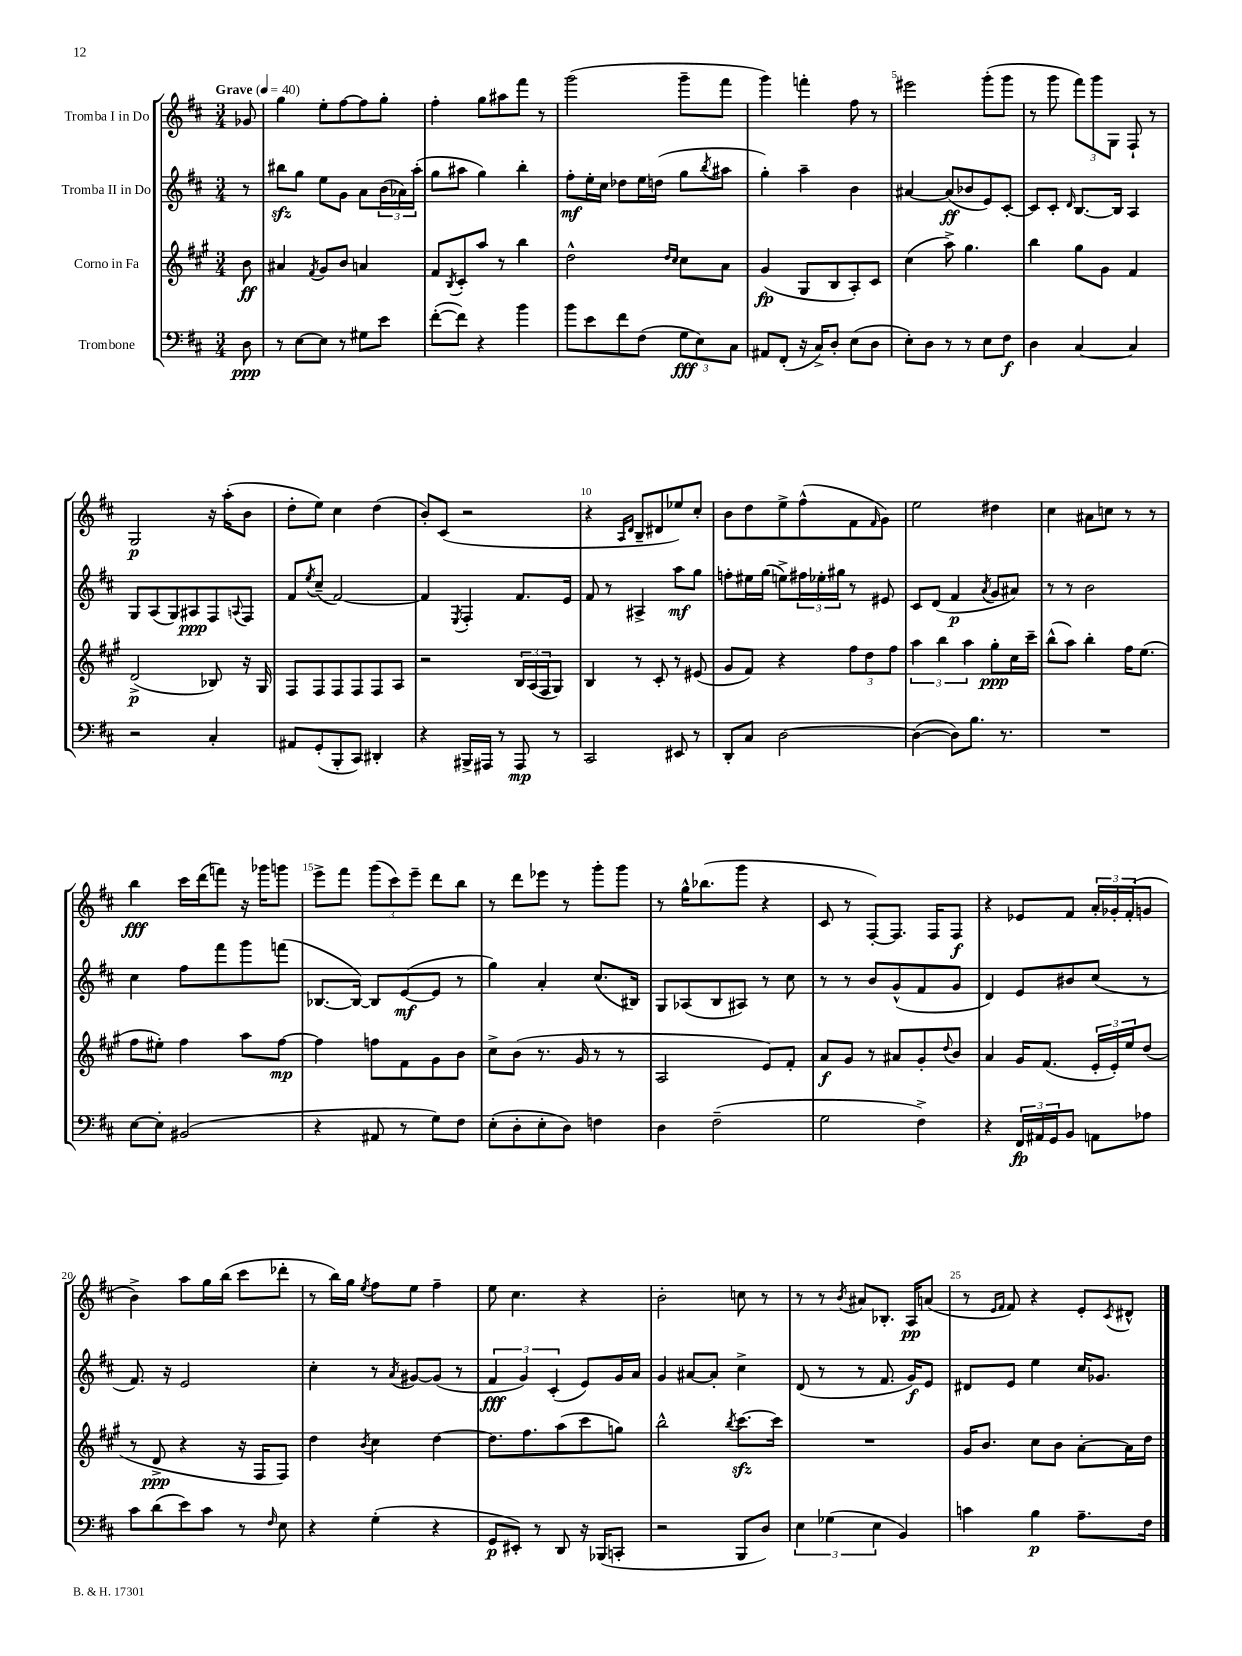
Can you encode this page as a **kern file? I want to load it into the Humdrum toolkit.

**kern	**kern	**kern	**kern
*staff4	*staff3	*staff2	*staff1
*clefF4	*clefG2	*clefG2	*clefG2
*k[f#c#]	*k[f#c#g#]	*k[f#c#]	*k[f#c#]
*M3/4	*M3/4	*M3/4	*M3/4
*MM40	*MM40	*MM40	*MM40
8D	8b	8r	8g-
=	=	=	=
8r	4a#	8bb#	4gg
[8E	.	8gg	.
.	8qf#	.	.
8E]	8g#	8ee	8ee'
8r	8b	8g	[8ff#
8G#	4a	8a	8ff#]
8e	.	(24b	8gg'
.	.	24a-)	.
.	.	(24aa'	.
=	=	=	=
([8f#'	8f#	8gg	4ff#'
.	8qB	.	.
8f#])	8c#'	8aa#	.
4r	8aa	4gg)	8gg
.	8r	.	8aa#
4b	4bb	4bb'	8fff#
.	.	.	8r
=	=	=	=
8b	2dd^^	8ff#'	(2ggg
8e	.	16ee'	.
.	.	16cc#	.
8f#	.	8dd-	.
(8F#	.	16ee	.
.	.	(16dd	.
.	16qqdd	.	.
.	16qqcc#	.	.
12G	8cc#	8gg	8ggg~
12E)	.	.	.
.	.	8qbb	.
.	8a	8aa#	8fff#
12C#	.	.	.
=	=	=	=
8AA#	(4g#	4gg')	4ggg)
(8FF#'	.	.	.
16r	8G#	4aa~	4fff'
16C#^)	.	.	.
8D'	8B	.	.
(8E	8A')	4b	8ff#
8D	8c#	.	8r
=	=	=	=
8E')	(4cc#	[4a#	2eee#
8D	.	.	.
8r	8aa^)	(8a#]	.
8r	4.gg#	8b-	.
8E	.	8e)	(8ggg'
8F#	.	[8c#'	8ggg
=	=	=	=
4D	4bb	8c#]	8r
.	.	8c#'	8ggg
.	.	16qqd	.
[4C#	8gg#	[8.B	12fff#)
.	.	.	12ggg
.	8g#	.	.
.	.	.	12G
.	.	16B]	.
4C#]	4f#	4A	8F#`
.	.	.	8r
=	=	=	=
2r	(2d^	8G	2G
.	.	(8A	.
.	.	8G)	.
.	.	8A#	.
4C#'	8B-)	8F#	16r
.	.	.	(16aa'
.	.	8qqA	.
.	16r	8F#	8b
.	16G#	.	.
=	=	=	=
8AA#	8F#	8f#	8dd'
.	.	8qee	.
(8GG'	8F#	(8cc#~	8ee)
8BBB'	8F#	[2f#)	4cc#
8CC#)	8F#	.	.
4DD#'	8F#	.	(4dd
.	8A	.	.
=	=	=	=
4r	2r	4f#]	8b')
.	.	.	(8c#
.	.	8qE	.
16BBB#^	.	4F#'	2r
16AAA#	.	.	.
8r	.	.	.
8AAA#	24B	8.f#	.
.	(24A	.	.
.	24F#	.	.
8r	8G#)	.	.
.	.	16e	.
=	=	=	=
2CC#	4B	8f#	4r
.	.	8r	.
.	.	.	16qqA
.	.	.	16qqd
.	8r	4A#^	8B~
.	8c#'	.	8d#
8EE#	8r	8aa	8ee-)
8r	(8e#	8gg	8cc#'
=	=	=	=
8DD'	8g#	8ff'	8b
8C#	8f#)	16ee#	8dd
.	.	(16gg	.
[2D	4r	8ee^)	8ee^
.	.	24ff#	(8ff#^^
.	.	24ee-'	.
.	.	24gg#	.
.	12ff#	8r	8f#
.	12dd	.	.
.	.	.	16qqf#
.	.	8e#	8g)
.	12ff#	.	.
=	=	=	=
(4D_	6aa	8c#	2ee
.	.	(8d	.
.	6bb	.	.
8D])	.	4f#	.
.	6aa	.	.
8.B	.	.	.
.	.	8qa	.
.	8gg#'	8g	4dd#
8.r	.	.	.
.	16cc#	8a#)	.
.	16ccc#~	.	.
=	=	=	=
2.r	(8bb^^	8r	4cc#
.	8aa)	8r	.
.	4bb'	2b	8a#
.	.	.	8cc
.	16ff#	.	8r
.	(8.ee	.	.
.	.	.	8r
=	=	=	=
[8E	8ff#	4cc#	4bb
8E']	8ee#')	.	.
(2BB#	4ff#	8ff#	16ccc#
.	.	.	(16ddd
.	.	8fff#	8fff)
.	8aa	8ggg	16r
.	.	.	16ggg-
.	[8ff#	(8fff	8ggg
=	=	=	=
4r	4ff#]	[8.B-	8eee^
.	.	.	8fff#
.	.	16B-_)	.
8AA#	8ff	8B-]	(12ggg
.	.	.	12ccc#)
8r	8f#	([8e	.
.	.	.	12eee~
8G)	8g#	8e]	8ddd
8F#	8b	8r	8bb
=	=	=	=
(8E'	8cc#^	4gg)	8r
8D'	(8b	.	8ddd
8E'	8.r	4a'	8eee-
8D)	.	.	8r
.	16g#	.	.
4F	8r	(8.cc#	8ggg'
.	8r	.	8ggg
.	.	16B#)	.
=	=	=	=
4D	2A	8G	8r
.	.	(8A-	16gg^^
.	.	.	(8.bb-
(2F#~	.	8B	.
.	.	8A#)	8ggg
.	8e)	8r	4r
.	8f#'	8cc#	.
=	=	=	=
2G	8a	8r	8c#
.	8g#	8r	8r
.	8r	8b	[8F#')
.	8a#	(8g^^	8.F#]
4F#^)	8g#'	8f#	.
.	.	.	16F#
.	8qqdd	.	.
.	8b	8g	8F#
=	=	=	=
4r	4a	4d)	4r
24FF#	16g#	8e	8e-
24AA#	.	.	.
.	(8.f#	.	.
24GG	.	.	.
8BB	.	8b#	8f#
8AA	24e'	(8cc#	24a'
.	24e')	.	24g-'
.	24ee	.	(24f#'
8A-	(8dd	8r	8g
=	=	=	=
8c#	8r	8.f#)	4b^)
(8d	8d^	.	.
.	.	16r	.
8e)	4r	2e	8aa
8c#	.	.	16gg
.	.	.	(16bb
8r	16r	.	8ccc#
.	16F#	.	.
16qqF#	.	.	.
8E	8F#)	.	8ddd-'
=	=	=	=
4r	4dd	4cc#'	8r
.	.	.	16bb)
.	.	.	16gg
.	8qb	.	8qee
(4G'	4cc#	8r	8ff#
.	.	8qa	.
.	.	[8g#	8ee
4r	[4dd	(8g#]	4ff#~
.	.	8r	.
=	=	=	=
8GG	8.dd]	6f#	8ee
8EE#')	.	.	4.cc#
.	.	6g)	.
.	8.ff#	.	.
8r	.	.	.
.	.	(6c#'	.
8DD	(8aa	.	.
16r	8ccc#	8e)	4r
(16BBB-	.	.	.
8CC'	8gg)	16g	.
.	.	16a	.
=	=	=	=
2r	2bb^^	4g	2b'
.	.	[8a#	.
.	.	8a#']	.
.	8qbb	.	.
8BBB	[8.ccc#	4cc#^	8cc
8D)	.	.	8r
.	16ccc#]	.	.
=	=	=	=
6E	2.r	(8d	8r
.	.	8r	8r
(6G-	.	.	.
.	.	.	8qb
.	.	8r	8a#
6E	.	.	.
.	.	8.f#	8.B-'
4BB)	.	.	.
.	.	16g)	16A
.	.	8e	(8a
=	=	=	=
4c	16g#	8d#	8r
.	8.b	.	.
.	.	.	16qqe
.	.	.	16qqf#
.	.	8e	8f#)
4B	8cc#	4ee	4r
.	8b	.	.
8.A~	[8a'	16cc#	8e'
.	.	8.g-	.
.	.	.	8qc#
.	16a]	.	8d#^^
16F#	16dd	.	.
==	==	==	==
*-	*-	*-	*-
